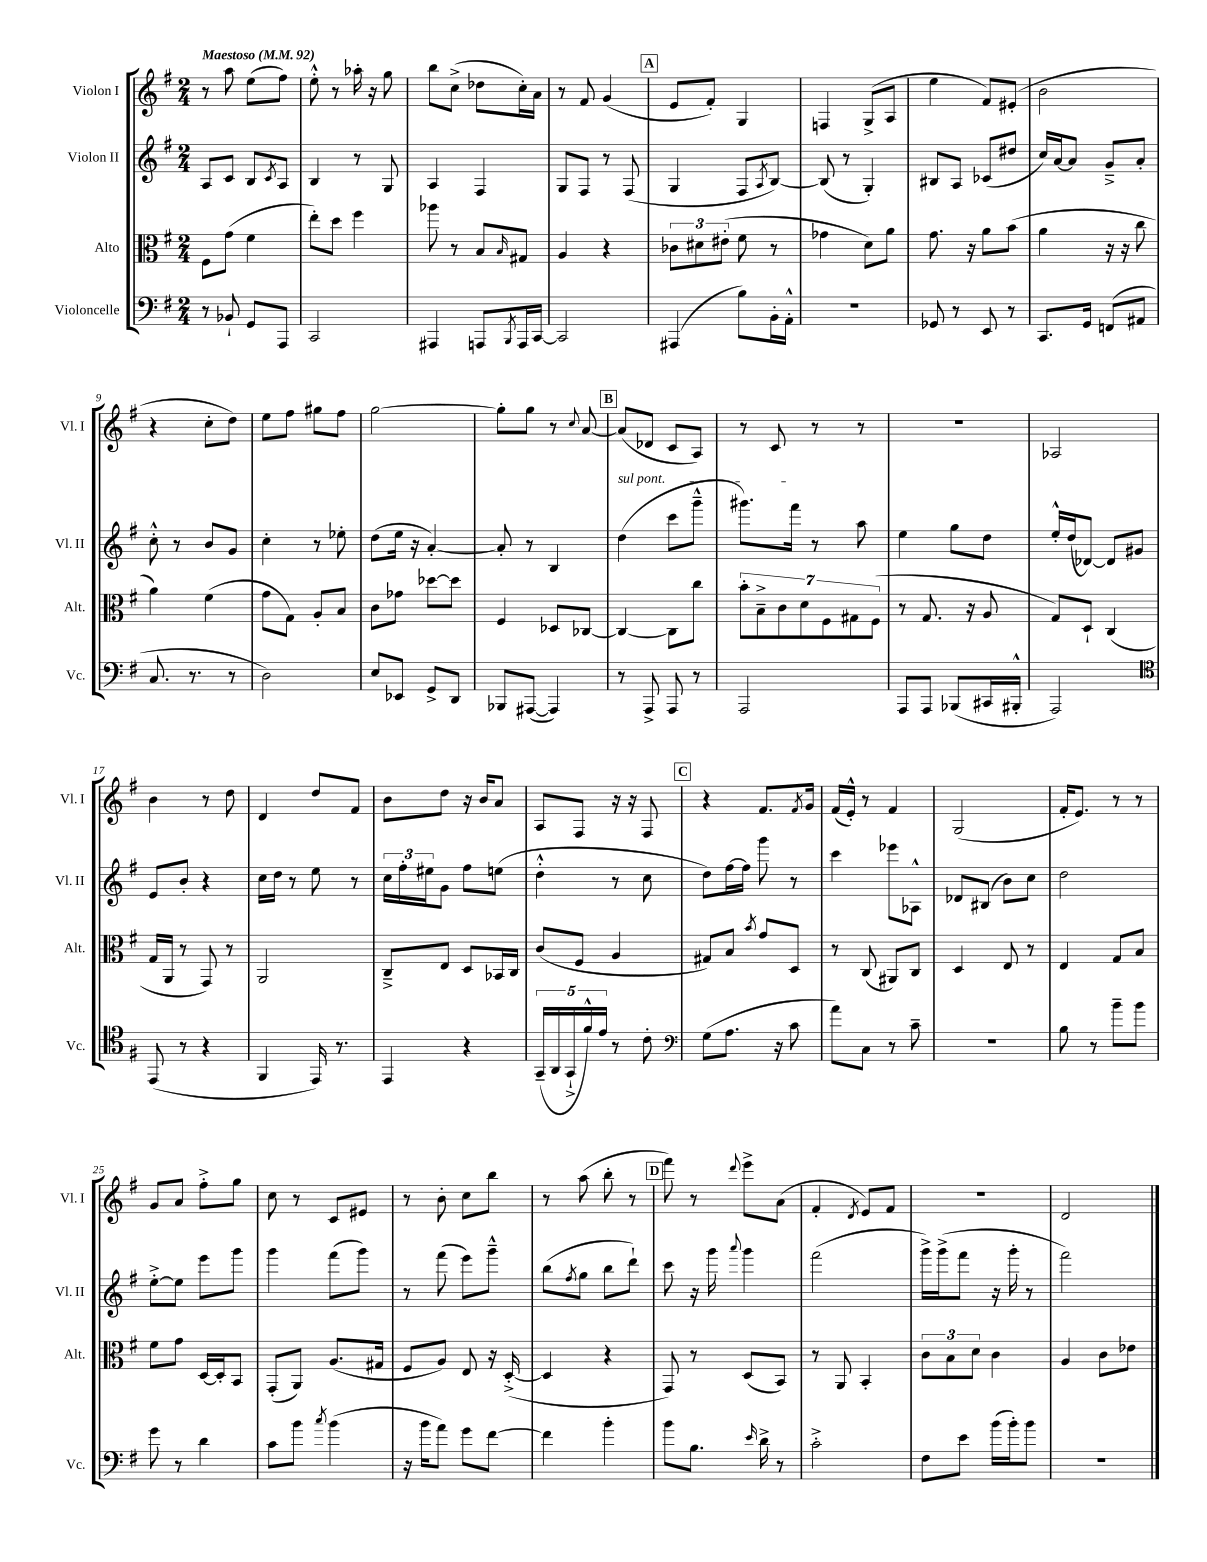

**kern	**kern	**kern	**kern
*staff4	*staff3	*staff2	*staff1
*clefF4	*clefC3	*clefG2	*clefG2
*k[f#]	*k[f#]	*k[f#]	*k[f#]
*M2/4	*M2/4	*M2/4	*M2/4
*MM92	*MM92	*MM92	*MM92
8r	8F#\L	8A/L	8r
8BB-`/	(8g\J	8c/J	8aa\
8GG/L	4f#\	8B/L	(8ee\L
.	.	8qc/	.
8AAA/J	.	8A/J	8ff#\J)
=	=	=	=
2CC/	8ee'\L)	4B/	8ee'^^\
.	8dd\J	.	8r
.	4ff#\	8r	16aa-'\
.	.	.	16r
.	.	8G/	8gg\
=	=	=	=
4AAA#/	8aa-\	4A/	8bb\L
.	8r	.	(8cc^\J
8AAA/L	8B/L	4F#/	8dd-\L
8qBBB/	16qqB/	.	.
16AAA/L	8G#/J	.	16cc'\L)
[16CC/JJ	.	.	16a\JJ
=	=	=	=
2CC/]	4A/	8G/L	8r
.	.	8F#/J	8f#/
.	4r	8r	(4g/
.	.	(8F#/	.
=	=	=	=
(4AAA#/	12c-\L	4G/	8e/L
.	12d#\	.	.
.	.	.	8f#'/J)
.	(12e#'\J	.	.
8B\L)	8f#\	8F#/L	4G/
.	.	8qA/	.
16BB'\L	8r	[8B/J)	.
16AA'^^\JJ	.	.	.
=	=	=	=
2r	4g-\	(8B/]	4F/
.	.	8r	.
.	8d\L)	4G'/)	(8G^/L
.	8a\J	.	8A/J
=	=	=	=
8GG-/	8.g\	8B#/L	4ee\
8r	.	8A/J	.
.	16r	.	.
8EE/	8a\L	(8c-/L	8f#/L)
8r	(8b\J	8dd#/J	(8e#'/J
=	=	=	=
8.CC/L	4a\	16cc/LL)	2b\
.	.	[16a/J	.
.	.	8a/]J	.
16GG/Jk	.	.	.
(8FF/L	16r	8g~^/L	.
.	16r	.	.
8AA#/J	8cc\	8a'/J	.
=	=	=	=
8.C/	4a\)	8cc'^^\	4r
.	.	8r	.
8.r	.	.	.
.	(4f#\	8b/L	8cc'\L
8r	.	8g/J	8dd\J)
=	=	=	=
2D\)	8g\L	4cc'\	8ee\L
.	8G\J)	.	8ff#\J
.	8A'/L	8r	8gg#\L
.	8B/J	8ee-'\	8ff#\J
=	=	=	=
8E/L	8c\L	(8dd\L	[2gg\
8EE-/J	8g-\J	16ee\Jk	.
.	.	16r	.
8GG^/L	[8dd-\L	[4a'/)	.
8DD/J	8dd-\]J	.	.
=	=	=	=
8BBB-/L	4F#/	8a'/]	8gg'\]L
([8AAA#/J	.	8r	8gg\J
4AAA#/])	8D-/L	4B/	8r
.	.	.	8qqcc/
.	[8C-/J	.	[8a/
=	=	=	=
8r	4C-/_	(4dd\	(8a/]L
8AAA^/	.	.	8d-/J
8AAA/	8C-\]L	8ccc\L	8c/L
8r	8cc\J	8ggg~^^\J	8A/J)
=	=	=	=
2AAA/	14b'\L	8.ggg#\L)	8r
.	14B~^\	.	.
.	.	.	8c/
.	14c\	.	.
.	.	16fff#\Jk	.
.	14d\	.	.
.	.	8r	8r
.	14F#\	.	.
.	14G#\	.	.
.	.	8aa\	8r
.	(14F#\J	.	.
=	=	=	=
8AAA/L	8r	4ee\	2r
8AAA/J	8.G/	.	.
(8BBB-/L	.	8gg\L	.
.	16r	.	.
16CC#/L	8A/	8dd\J	.
16BBB#'^^/JJ	.	.	.
=	=	=	=
2AAA/)	8G/L)	16ee'^^/LL	2A-/
.	.	(16dd/J	.
.	8D`/J	[8d-/J)	.
.	(4C/	8d-/]L	.
.	.	8g#/J	.
=	=	=	=
*clefC4	*	*	*
(8EE/	16G/LL	8e/L	4b\
.	16AA/JJ	.	.
8r	8r	8b'/J	.
4r	8GG/)	4r	8r
.	8r	.	8dd\
=	=	=	=
4FF#/	2AA/	16cc\LL	4d/
.	.	16dd\JJ	.
.	.	8r	.
16EE/)	.	8ee\	8dd/L
8.r	.	.	.
.	.	8r	8f#/J
=	=	=	=
4EE/	8C~^/L	24cc\LL	8b\L
.	.	24ff#'\	.
.	.	24ee#\J	.
.	8E/J	8g\J	8dd\J
4r	8D/L	8ff#\L	16r
.	.	.	16b/LK
.	16BB-/L	(8ee\J	8a/J
.	16C/JJ	.	.
=	=	=	=
(20GG~/LL	(8c/L	4dd'^^\	8A/L
20AA/	.	.	.
20GG`^/	.	.	.
.	8F#/J	.	8F#/J
20f#^^/)	.	.	.
20e/JJ	.	.	.
8r	4A/	8r	16r
.	.	.	16r
8c'\	.	8cc\	8F#/
=	=	=	=
*clefF4	*	*	*
(8G\L	8G#/L)	8dd\L)	4r
8.A\J	8B/J	[16ff#\L	.
.	.	16ff#\]JJ	.
.	8qb/	.	.
.	8g/L	8ggg\	8.f#/L
16r	.	.	.
8c\	8D/J	8r	.
.	.	.	8qf#/
.	.	.	16g/Jk
=	=	=	=
8a\L)	8r	4ccc\	(16f#/LL
.	.	.	16e'^^/JJ)
8C\J	(8C/	.	8r
8r	8AA#/L)	8eee-\L	4f#/
8c~\	8C/J	8A-^^\J	.
=	=	=	=
2r	4D/	8d-/L	(2G/
.	.	(8B#/J	.
.	8E/	8b\L)	.
.	8r	8cc\J	.
=	=	=	=
8B\	4E/	2dd\	16f#'/LK
.	.	.	8.e/J)
8r	.	.	.
8b~\L	8G/L	.	8r
8b\J	8B/J	.	8r
=	=	=	=
8g\	8f#\L	[8ee'^\L	8g/L
8r	8g\J	8ee\]J	8a/J
4d\	[16D/LL	8eee\L	8ff#'^\L
.	16D'/]J	.	.
.	8BB/J	8ggg\J	8gg\J
=	=	=	=
8c\L	(8GG'/L	4ggg\	8cc\
8b\J	8AA/J)	.	8r
8qcc/	.	.	.
(4b\	(8.A/L	(8fff#\L	8c/L
.	.	8ggg\J)	8e#/J
.	16G#/Jk	.	.
=	=	=	=
16r	8F#/L	8r	8r
16b\LK	.	.	.
8a\J)	8A/J)	(8fff#\	8b'\
8g\L	8E/	8eee\L)	8cc\L
[8f#\J	16r	8ggg~^^\J	8bb\J
.	([16D'^/	.	.
=	=	=	=
4f#\]	4D/]	(8bb\L	8r
.	.	8qff#/	.
.	.	8gg\J	(8aa\
4b'\	4r	8bb\L	8bb'\
.	.	8ddd`\J)	8r
=	=	=	=
8b\L	8GG/)	8ccc\	8fff#\)
8.B\J	8r	16r	8r
.	.	16ggg\	.
.	.	8qqaaa/	8qqddd/
.	(8D/L	4ggg\	8eee^\L
16qqe/	.	.	.
16d^\	.	.	.
8r	8BB/J)	.	(8a\J
=	=	=	=
2c'^\	8r	(2fff#\	4f#'/
.	8AA/	.	.
.	.	.	8qd/
.	4BB'/	.	8e/L)
.	.	.	8f#/J
=	=	=	=
8F#\L	12c\L	16ggg^\LL)	2r
.	.	(16ggg^\J	.
.	12B\	.	.
8e\J	.	8fff#\J	.
.	12d\J	.	.
(16b\LL	4c\	16r	.
16b'\J)	.	16ggg'\	.
8b\J	.	8r	.
=	=	=	=
2r	4A/	2fff#\)	2d/
.	8c\L	.	.
.	8e-\J	.	.
==	==	==	==
*-	*-	*-	*-
